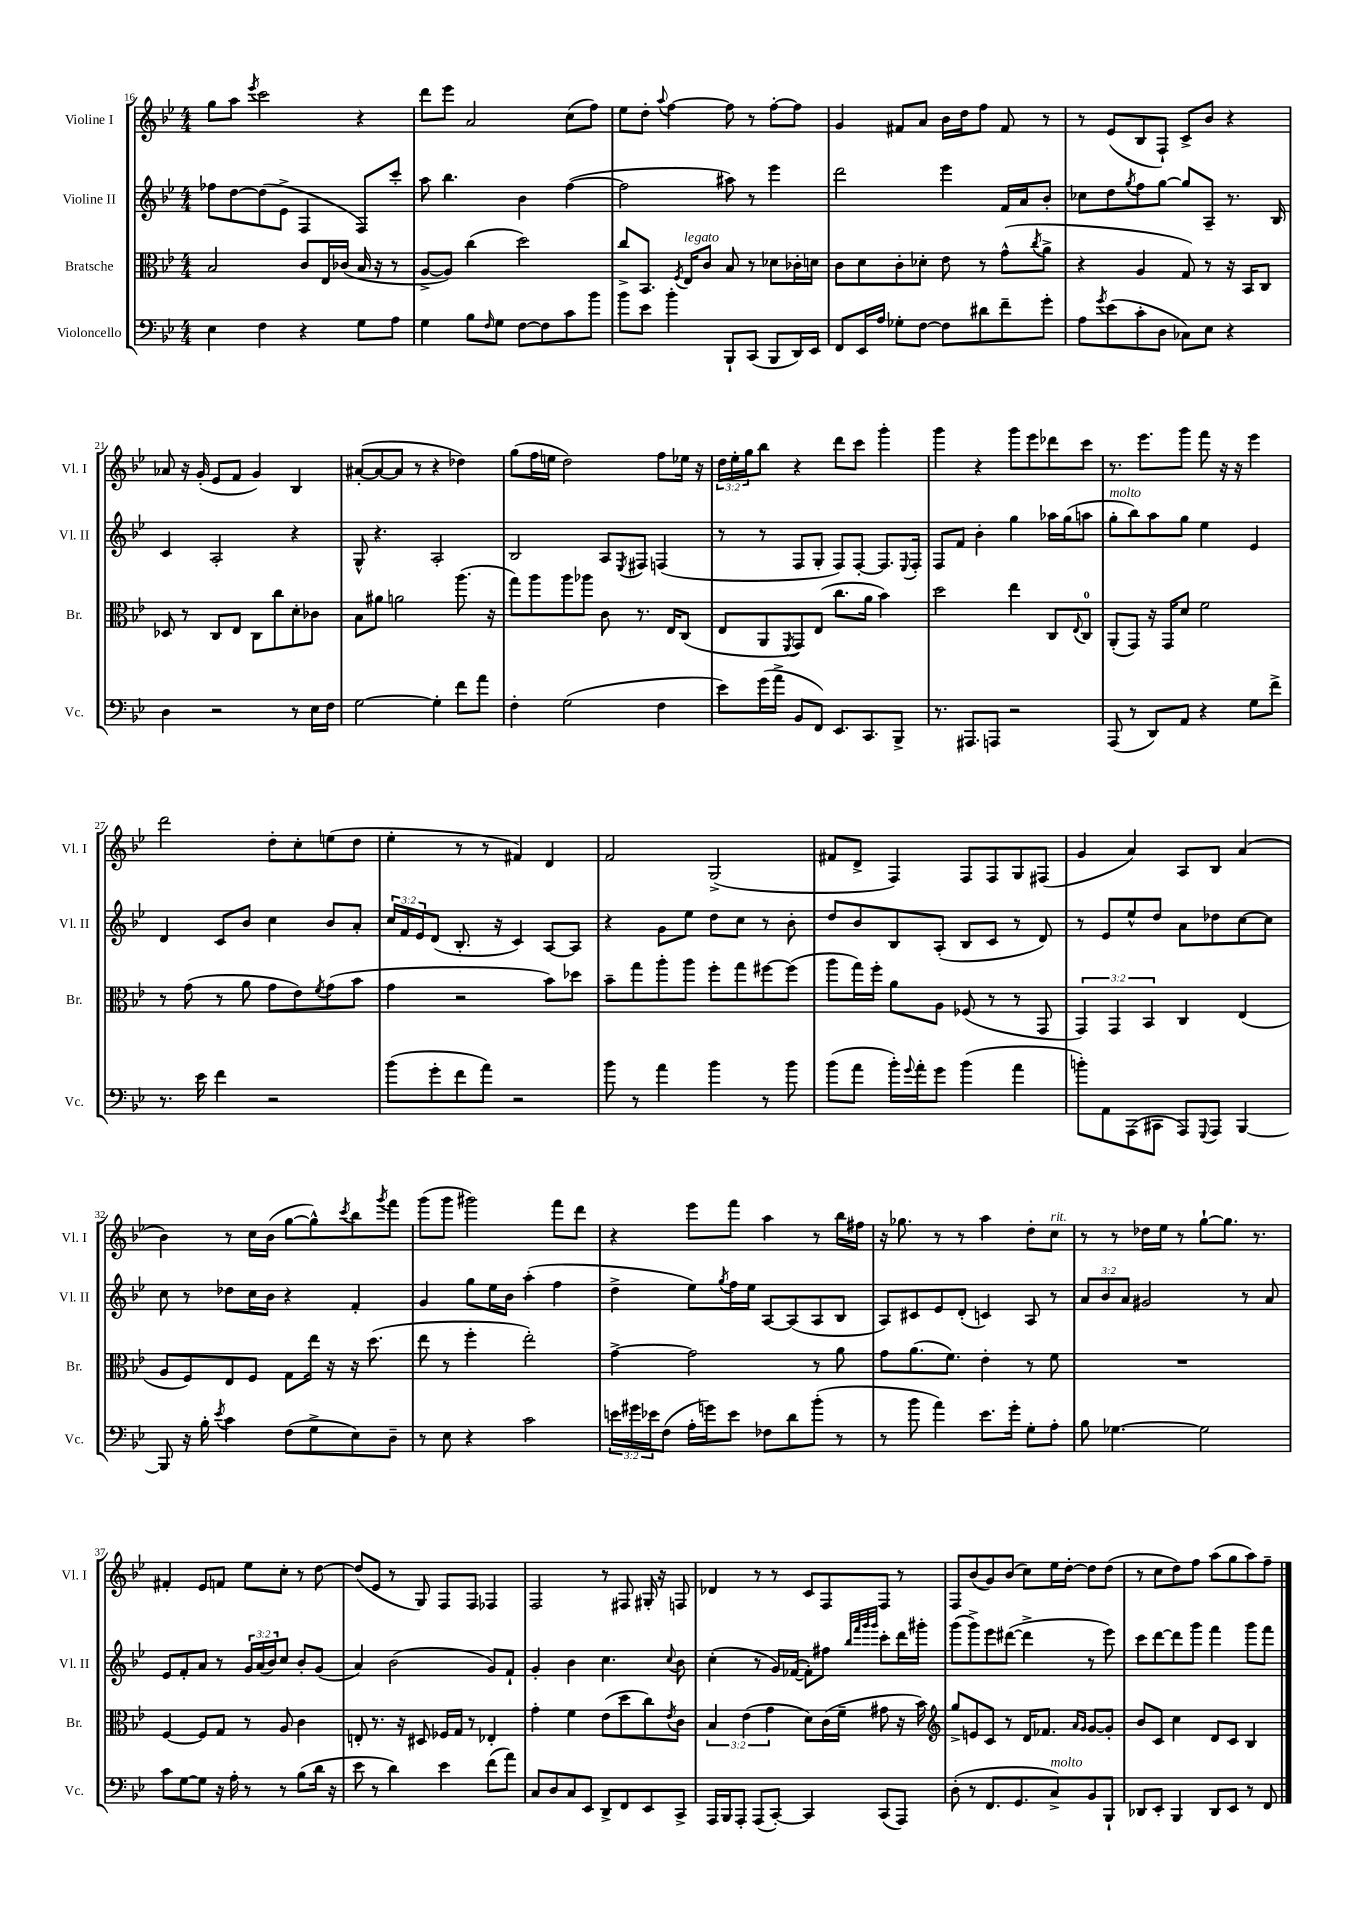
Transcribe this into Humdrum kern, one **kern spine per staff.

**kern	**kern	**kern	**kern
*part4	*part3	*part2	*part1
*staff4	*staff3	*staff2	*staff1
*I"Violoncello	*I"Bratsche	*I"Violine II	*I"Violine I
*I'Vc.	*I'Br.	*I'Vl. II	*I'Vl. I
*clefF4	*clefC3	*clefG2	*clefG2
*k[b-e-]	*k[b-e-]	*k[b-e-]	*k[b-e-]
*M4/4	*M4/4	*M4/4	*M4/4
=16	=16	=16	=16
4E-\	2B-/	8ff-X\L	8gg\L
.	.	[8dd\	8aa\J
.	.	.	8qeee-/
4F\	.	(8dd\]	2ccc\
.	.	8e-^\J	.
4r	8c/L	4F/	.
.	16E-/L	.	.
.	(16c-X/JJ	.	.
8G\L	16B-/	8F/L)	4r
.	16r	.	.
8A\J	8r	8ccc'/J	.
=17	=17	=17	=17
4G\	[8A^/L	8aa\	8ddd\L
.	8A/J])	4.bb-\	8eee-\J
8B-\L	(4cc\	.	2a/
16qqF/	.	.	.
8G\J	.	.	.
[8F\L	2dd\)	4b-\	.
8F\]	.	.	.
8c\	.	([4ff\	(8cc\L
8b-\J	.	.	8ff\J)
=18	=18	=18	=18
8b-\L	8cc^/L	2ff\]	8ee-\L
8e-\J	8.BB-/J	.	8dd'\J
.	.	.	8qqaa/
4b-'\	.	.	[4ff\
.	8qF/	.	.
!	!LO:TX:a:i:t=legato	!	!
.	16E-/KL	.	.
.	8c/J	.	.
8BBB-`/L	8B-/	8aa#X\)	8ff\]
(8CC/J	8r	8r	8r
8BBB-/L	8d-X\L	4eee-\	[8ff'\L
16DD/L)	16c-X'\L	.	8ff\J]
16EE-/JJ	16dn\JJ	.	.
=19	=19	=19	=19
8FF/L	8c\L	2ddd\	4g/
16EE-/L	8d\	.	.
16A/JJ	.	.	.
8G-X'\L	8c'\	.	8f#X/L
[8F\J	8d-X'\J	.	8a/J
8F\L]	8e-\	4eee-\	16b-\LL
.	.	.	16dd\J
8d#X\	8r	.	8ff\J
8f~\	(8g^^\L	16f/LL	8f#/
.	.	16a/J	.
.	8qcc/	.	.
8g'\J	8a^\J	8b-'/J	8r
=20	=20	=20	=20
8A\L	4r	8cc-X\L	8r
8qg/	.	.	.
(8e-\	.	8dd\	(8e-/L
.	.	8qgg/	.
8c'\	4A/	8ff\	8B-/
8D\J	.	[8gg\J	8F`/J)
8C-X\L)	8G/)	8gg/L]	8c^/L
8E-\J	8r	8A~/J	8b-/J
4r	16r	8.r	4r
.	16BB-/KL	.	.
.	8C/J	.	.
.	.	16B-/	.
!!LO:LB:g=z
=21	=21	=21	=21
4D\	8D-X/	4c/	8a-X/
.	8r	.	16r
.	.	.	(16g'/
2r	8C/L	2A'/	8e-/L
.	8E-/J	.	8f/J
.	8C\L	.	4g/)
.	8cc\	.	.
8r	8d'\	4r	4B-/
16E-\LL	8c-X\J	.	.
16F\JJ	.	.	.
=22	=22	=22	=22
[2G\	8B-\L	8G^^/	([8a#X'/L
.	8a#X\J	4.r	8a#/_
.	2an\	.	8a#/J]
.	.	.	8r
4G'\]	.	2A'/	4r
8f\L	(8.aa\	.	4dd-X\)
8a\J	.	.	.
.	16r	.	.
=23	=23	=23	=23
4F'\	8gg\L)	2B-/	(8gg\L
.	8aa\	.	16ff\L
.	.	.	16een\JJ
(2G\	8aa\	.	2dd\)
.	8aa-X\J	.	.
.	8c\	8A/L	.
.	.	8qE-/	.
.	8.r	8F#X/J	.
4F\	.	(4Fn/	8ff\L
.	16E-/KL	.	.
.	(8C/J	.	16ee-X\Jk
.	.	.	16r
=24	=24	=24	=24
8e-\L)	8E-/L	8r	24dd\LL
.	.	.	24ee-'\
.	.	.	24gg\J
(16g\L	8AA/	8r	8bb-\J
16a^\JJ	.	.	.
.	8qFF/	.	.
8BB-/L	8GG/)	8F/L	4r
8FF/J)	(8E-/J	8G'/J	.
8.EE-/L	8.cc\L	8F/L)	8ddd\L
.	.	[8F'/J	8ccc\J
8.CC/	16a\Jk	.	.
.	4b-\)	8.F/L]	4ggg'\
8BBB-^/J	.	.	.
.	.	8qqE-/	.
.	.	16F'/Jk	.
=25	=25	=25	=25
8.r	2dd\	8F/L	4ggg\
.	.	8f/J	.
8.AAA#X/L	.	.	.
.	.	4b-'\	4r
8AAAn/J	.	.	.
2r	4ee-\	4gg\	8ggg\L
.	.	.	8eee-\
.	8C/L	16aa-X\LL	8ddd-X\
.	.	(16gg\J	.
.	8qqE-/	.	.
.	8C/J	8aan\J	8ccc\J
=26	=26	=26	=26
!	!	!LO:TX:a:i:t=molto	!
(8AAA/	(8AA'/L	8gg'\L	8.r
8r	8GG/J)	8bb-\)	.
.	.	.	8.eee-\L
8DD/L)	16r	8aa\	.
.	16GG/KL	.	.
8AA/J	8d/J	8gg\J	8ggg\J
4r	2f\	4ee-\	8fff\
.	.	.	16r
.	.	.	16r
8G\L	.	4e-/	4eee-\
8f^\J	.	.	.
!!LO:LB:g=z
=27	=27	=27	=27
8.r	8r	4d/	2ddd\
.	(8g\	.	.
16e-\	.	.	.
4f\	8r	8c/L	.
.	8a\	8b-/J	.
2r	8g\L	4cc\	8dd'\L
.	8e-\)	.	8cc'\
.	8qf/	.	.
.	(8g\	8b-/L	(8een\
.	8b-\J	8a'/J	8dd\J
=28	=28	=28	=28
(8b-\L	4g\	24cc/LL	4ee-'\
.	.	24f/	.
.	.	24e-/J	.
8g'\	.	(8d/J	.
8f\	2r	8.B-'/	8r
8a\J)	.	.	8r
.	.	16r	.
2r	.	4c/)	4f#X/)
.	8b-\L)	[8A/L	4d/
.	8dd-X\J	8A/J]	.
=29	=29	=29	=29
8b-\	8b-~\L	4r	2f/
8r	8gg\	.	.
4a\	8aa'\	8g\L	.
.	8aa\J	8ee-\J	.
4b-\	8ff'\L	8dd\L	(2G^/
.	8gg\	8cc\J	.
8r	[8ff#X\	8r	.
8b-\	(8ff#\J]	8b-'\	.
=30	=30	=30	=30
(8b-\L	8aa\L	8dd/L	8f#X/L
8a\J	16gg\L)	8b-/	8d^/J
.	16ff'\JJ	.	.
16b-'\LL)	8a\L	8B-/	4F/)
8qqg/	.	.	.
16a'\J	.	.	.
8g\J	8A\J	(8A'/J	.
(4b-\	(8F-X/	8B-/L	8F/L
.	8r	8c/J	8F/
4a\	8r	8r	8G/
.	8GG/	8d/)	(8F#X/J
=31	=31	=31	=31
8bn'\L)	6GG/)	8r	4g/
8AA\	.	8e-/L	.
.	6GG/	.	.
(8AAA\	.	8ee-^^/	4a/)
.	6BB-/	.	.
8CC#X\J	.	8dd/J	.
8AAA/L)	4C/	8a\L	8A/L
8qqGGG/	.	.	.
8AAA/J	.	8dd-X\	8B-/J
[4BBB-/	(4E-/	[8cc\	(4a/
.	.	8cc\J]	.
!!LO:LB:g=z
=32	=32	=32	=32
8BBB-/]	8A/L	8cc\	4b-\)
16r	8F/)	8r	.
16B-'\	.	.	.
8qe-/	.	.	.
4c\	8E-/	8dd-X\L	8r
.	8F/J	16cc\L	16cc\LL
.	.	16b-\JJ	(16b-\JJ
(8F\L	8G\L	4r	[8gg\L
8G^\	16ee-\Jk	.	8gg^^\])
.	16r	.	.
.	.	.	8qccc/
8E-\)	16r	4f'/	8bb-\
.	(8.dd\	.	.
.	.	.	8qggg/
8D~\J	.	.	8fff\J
=33	=33	=33	=33
8r	8ee-\	4g/	(8ggg\L
8E-\	8r	.	8ggg\J
4r	4ff'\	8gg\L	2ggg#X\)
.	.	16ee-\L	.
.	.	16b-\JJ	.
2c\	2ee-'\)	(4aa'\	.
.	.	4ff\	8fff\L
.	.	.	8ddd\J
=34	=34	=34	=34
24en\LL	[4g^\	4dd^\	4r
24g#X\	.	.	.
24e-X\J	.	.	.
(8F\J	.	.	.
16A'\LL	2g\]	8ee-\L)	8eee-\L
16gn\J)	.	.	.
.	.	8qgg/	.
8e-\J	.	16ff\L	8fff\J
.	.	16ee-\JJ	.
8F-X\L	.	[8A/L	4aa\
8d\	.	(8A/]	.
(8b-'\J	8r	8A/	8r
8r	8a\	8B-/J	16bb-\LL
.	.	.	16ff#X\JJ
=35	=35	=35	=35
8r	8g\L	8A/L)	16r
.	.	.	8.gg-X\
8b-\	(8.a\	8c#X/	.
4a\)	.	8e-/	8r
.	8.f\J)	.	.
.	.	(8d'/J	8r
8.e-\L	4e-'\	4cn/)	4aa\
16g'\Jk	.	.	.
8G'\L	8r	8A/	8dd'\L
!	!	!	!LO:TX:a:i:t=rit.
8A'\J	8f\	8r	8cc\J
=36	=36	=36	=36
8B-\	1r	12a/L	8r
.	.	12b-/	.
[4.G-X\	.	.	8r
.	.	12a/J	.
.	.	2g#X/	16dd-X\LL
.	.	.	16ee-\JJ
.	.	.	8r
2G-\]	.	.	[8gg`\L
.	.	.	8.gg\J]
.	.	8r	.
.	.	.	8.r
.	.	8a/	.
!!LO:LB:g=z
=37	=37	=37	=37
8c\L	[4F/	8e-/L	4f#X'/
[8G\	.	8f'/	.
8G\J]	8F/L]	8a/J	8e-/L
16r	8G/J	8r	8fn/J
16A'\	.	.	.
8r	8r	24g/LL	8ee-\L
.	.	(24a/	.
.	.	24b-/J)	.
8r	8A/	8cc/J	8cc'\J
(8B-\L	4c\	8b-'/L	8r
16d\Jk	.	(8g/J	[8dd\
16r	.	.	.
=38	=38	=38	=38
8e-\	8En'/	4a/)	(8dd/L]
8r	8.r	.	8e-/J
4d\)	.	(2b-\	8r
.	16r	.	.
.	8D#X/	.	8G/)
4e-\	16F-X/LL	.	8F/L
.	16G/JJ	.	.
.	8r	.	8F/J
(8f\L	4E-X'/	8g/L)	4F-X/
8a\J)	.	8f`/J	.
=39	=39	=39	=39
8C/L	4g'\	4g'/	2F/
8D/	.	.	.
8C/	4f\	4b-\	.
8EE-/J	.	.	.
8DD^/L	(8e-\L	4.cc\	8r
8FF/	8dd\	.	8F#X/
8EE-/	8cc\)	.	16G#X'/
.	.	.	16r
.	8qe-/	8qqcc/	.
8CC^/J	8c\J	8b-\	8Fn/
=40	=40	=40	=40
16AAA/LL	6B-/	(4cc'\	4d-X/
16BBB-/J	.	.	.
8AAA'/J	.	.	.
.	(6e-\	.	.
(8AAA/L	.	8r	8r
.	6g\	.	.
[8CC'/J)	.	16g/LL)	8r
.	.	([16f-X/JJ	.
4CC/]	8d\L)	8f-'\L])	8c/L
.	(16c\L	8ff#X\J	8F/
.	16f~\JJ	.	.
.	.	32qqbb-/LLL	.
.	.	32qqfff/	.
.	.	32qqggg/	.
.	.	32qqggg/JJJ	.
(8CC/L	8g#X\	8ccc'\L	8F/J
8AAA/J)	16r	16ddd\L	8r
.	16b-\)	16ggg#X'\JJ	.
=41	=41	=41	=41
*	*clefG2	*	*
(8D'\	8gg^/L	(8ggg\L	8F/L
8r	8en/	8ggg^\)	(8b-/
8.FF/L	8c/J	8eee-\	8g/)
.	8r	([8ddd#X\J	(8b-/J
8.GG/	.	.	.
.	16d/KL	4ddd#^\]	8cc\L)
.	8.f-X/J	.	.
!LO:TX:a:i:t=molto	!	!	!
8C^/)	.	.	16ee-\L
.	.	.	[16dd'\JJ
.	16qqa/LL	.	.
.	16qqg/JJ	.	.
8BB-/	[8g/L	8r	8dd\L]
8BBB-`/J	8g'/J]	8eee-\)	(8dd\J
=42	=42	=42	=42
8DD-X/L	8b-/L	8ccc\L	8r
8EE-'/J	8c/J	[8ddd\	8cc\L
4BBB-/	4cc\	8ddd\]	8dd\)
.	.	8ggg\J	8ff\J
8DD-/L	8d/L	4fff\	(8aa\L
8EE-/J	8c/J	.	8gg\
8r	4B-/	8ggg\L	8aa\)
8FF/	.	8fff\J	8ff~\J
==	==	==	==
*-	*-	*-	*-
